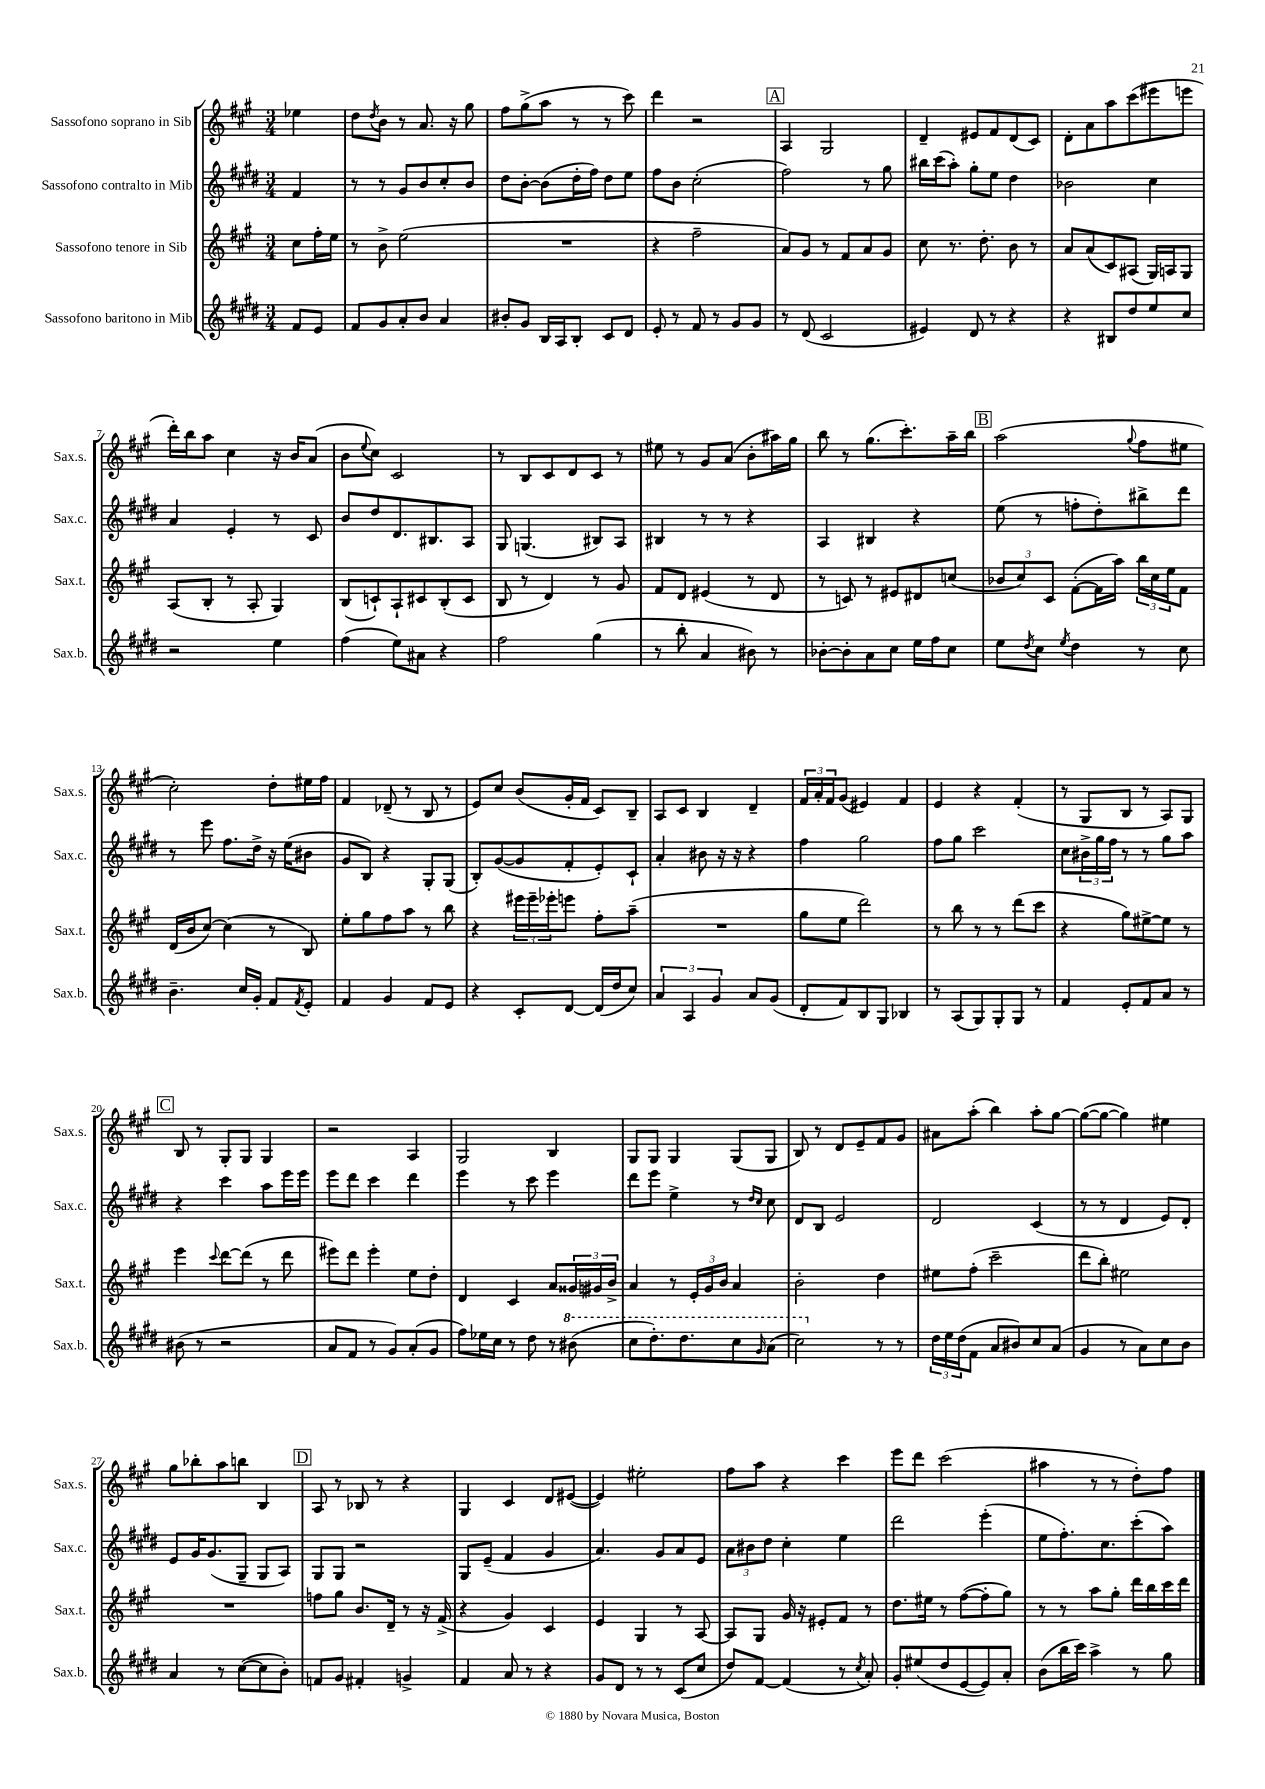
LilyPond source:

<<
\new StaffGroup <<
\new Staff = "s0" \with { instrumentName = "Sassofono soprano in Sib" shortInstrumentName = "Sax.s." } {
    \clef treble \key a \major \numericTimeSignature \time 3/4 \partial 4
    ees''4 |
    d''8 \acciaccatura { d''8 } b'8 r8 a'8. r16 gis''8 |
    fis''8 gis''8->( a''8 r8 r8 cis'''8) |
    d'''4 r2 |
    \mark \markup { \box "A" } a4 gis2 |
    d'4-- eis'8 fis'8 d'8( cis'8) |
    d'8-. a'8 a''8 cis'''8( eis'''8 e'''8 |
    d'''16-.) b''16 a''8 cis''4 r16 b'16 a'8( |
    b'8 \appoggiatura { e''8 } cis''8) cis'2 |
    r8 b8 cis'8 d'8 cis'8 r8 |
    eis''8 r8 gis'8 a'8( b'8-. ais''16) gis''16 |
    b''8 r8 gis''8.( cis'''8.-.) a''16-- b''16 |
    \mark \markup { \box "B" } a''2( \appoggiatura { gis''8 } fis''8 eis''8 |
    cis''2-.) d''8-. eis''16 fis''16 |
    fis'4 des'8--( r8 b8 r8 |
    e'8) cis''8 b'8( gis'16-. fis'16 cis'8) b8-- |
    a8 cis'8 b4 d'4-- |
    \tuplet 3/2 { fis'16 a'16-. fis'16 } gis'8( eis'4) fis'4 |
    e'4 r4 fis'4-.( |
    r8 gis8 b8 r8 a8) gis8 |
    \mark \markup { \box "C" } b8 r8 gis8-. gis8 gis4 |
    r2 a4 |
    gis2 b4 |
    gis8 gis8 gis4 gis8( gis8 |
    b8) r8 d'8 e'8-- fis'8 gis'8 |
    ais'8 a''8-.( b''4) a''8-. gis''8~ |
    gis''8~( gis''8~ gis''4) eis''4 |
    gis''8 bes''8-. a''8 b''8 b4 |
    \mark \markup { \box "D" } a8 r8 bes8 r8 r4 |
    gis4 cis'4 d'8 eis'8~( |
    eis'4) eis''2-. |
    fis''8 a''8 r4 cis'''4 |
    e'''8 d'''8 cis'''2( |
    ais''4 r8 r8 d''8-.) fis''8 \bar "|." |
}
\new Staff = "s1" \with { instrumentName = "Sassofono contralto in Mib" shortInstrumentName = "Sax.c." } {
    \clef treble \key e \major \numericTimeSignature \time 3/4 \partial 4
    fis'4 |
    r8 r8 gis'8 b'8 cis''8-. b'8 |
    dis''8 b'8~-. b'8( dis''16-. fis''16) dis''8 e''8 |
    fis''8 b'8 cis''2-.( |
    \mark \markup { \box "A" } fis''2) r8 gis''8 |
    bis''16 cis'''16( a''8-.) gis''8-. e''8 dis''4 |
    bes'2 cis''4 |
    a'4 e'4-. r8 cis'8 |
    b'8 dis''8 dis'8. bis8. a8 |
    gis8 g4.( bis8) a8 |
    bis4 r8 r8 r4 |
    a4 bis4 r4 |
    \mark \markup { \box "B" } e''8( r8 f''8-. dis''8-.) bis''8-> dis'''8 |
    r8 e'''8 fis''8. dis''16-> r16 e''16( bis'8 |
    gis'8 b8) r4 gis8-. gis8( |
    b8-.) gis'8~( gis'8 fis'8-. e'8-.) cis'8-! |
    a'4-. bis'8 r16 r16 r4 |
    fis''4 gis''2 |
    fis''8 gis''8 cis'''2 |
    cis''8 \tuplet 3/2 { bis'16-> gis''16 fis''16 } r8 r8 gis''8 a''8 |
    \mark \markup { \box "C" } r4 cis'''4 a''8 e'''16 e'''16 |
    e'''8 dis'''8 cis'''4 dis'''4 |
    e'''4 r8 cis'''8 e'''4 |
    dis'''8 e'''8 e''4-> r8 \grace { dis''16 cis''16 } cis''8 |
    dis'8 b8 e'2 |
    dis'2 cis'4( |
    r8 r8 dis'4 e'8) dis'8-. |
    e'8 gis'16 gis'8.( gis8-- gis8 a8) |
    \mark \markup { \box "D" } gis8 gis8 r2 |
    gis8 e'8--( fis'4 gis'4 |
    a'4.) gis'8 a'8 e'8 |
    \tuplet 3/2 { a'8 bis'8 dis''8 } cis''4-. e''4 |
    dis'''2 e'''4-.( |
    e''8 fis''8.-.) cis''8. cis'''8-.( a''8) \bar "|." |
}
\new Staff = "s2" \with { instrumentName = "Sassofono tenore in Sib" shortInstrumentName = "Sax.t." } {
    \clef treble \key a \major \numericTimeSignature \time 3/4 \partial 4
    cis''8 fis''16-. e''16 |
    r8 b'8-> e''2( |
    R2. |
    r4 fis''2-- |
    \mark \markup { \box "A" } a'8) gis'8 r8 fis'8 a'8 gis'8 |
    cis''8 r8. d''8.-. b'8 r8 |
    a'8 a'8( cis'8) ais8( gis16) a16 gis8 |
    a8( b8-. r8 a8-. gis4) |
    b8( c'8-!) a8-! cis'8 b8-.( cis'8 |
    b8 r8 d'4) r8 gis'8 |
    fis'8 d'8 eis'4( r8 d'8 |
    r8 c'8) r8 eis'8 dis'8 c''8( |
    \mark \markup { \box "B" } \tuplet 3/2 { bes'8 cis''8) cis'8 } fis'8~-.( fis'16 a''16) \tuplet 3/2 { b''16 cis''16 e''16 } fis'8 |
    d'16( b'16 cis''8~) cis''4( r8 b8) |
    e''8-. gis''8 fis''8 a''8 r8 b''8 |
    r4 \tuplet 3/2 { eis'''16 eis'''16-- ees'''16-. } e'''8 fis''8-. a''8--( |
    R2. |
    gis''8 e''8 d'''2) |
    r8 b''8 r8 r8 d'''8( cis'''8 |
    r4 gis''8) eis''8~-> eis''8 r8 |
    \mark \markup { \box "C" } e'''4 \appoggiatura { cis'''8 } d'''8~ d'''8( r8 d'''8 |
    eis'''8) d'''8 eis'''4-. e''8 d''8-. |
    d'4 cis'4 a'8 \tuplet 3/2 { gisis'16 gis'16 b'16-> } |
    a'4 r8 \tuplet 3/2 { e'16-. gis'16 b'16 } a'4 |
    b'2-. d''4 |
    eis''8 fis''8-.( cis'''2-- |
    d'''8 b''8-.) eis''2 |
    R2. |
    \mark \markup { \box "D" } f''8 gis''8 b'8. d'16-- r8 r16 fis'16->( |
    r4 gis'4) cis'4 |
    e'4 gis4 r8 a8~ |
    a8 gis8 gis'16 r16 eis'8-. fis'8 r8 |
    d''8. eis''16 r8 fis''8~( fis''8-. gis''8) |
    r8 r8 a''8 gis''8-. d'''16 b''16 cis'''16 d'''16 \bar "|." |
}
\new Staff = "s3" \with { instrumentName = "Sassofono baritono in Mib" shortInstrumentName = "Sax.b." } {
    \clef treble \key e \major \numericTimeSignature \time 3/4 \partial 4
    fis'8 e'8 |
    fis'8 gis'8 a'8-. b'8 a'4 |
    bis'8-. gis'8 b16 a16 b8-. cis'8 dis'8 |
    e'8-. r8 fis'8 r8 gis'8 gis'8 |
    \mark \markup { \box "A" } r8 dis'8( cis'2 |
    eis'4) dis'8 r8 r4 |
    r4 bis8 dis''8 e''8 cis''8 |
    r2 e''4 |
    fis''4( e''8) ais'8 r4 |
    fis''2 gis''4( |
    r8 b''8-. a'4 bis'8) r8 |
    bes'8~-. bes'8-. a'8 cis''8 e''16 fis''16 cis''8 |
    \mark \markup { \box "B" } e''8 \acciaccatura { dis''8 } cis''8 \acciaccatura { e''8 } dis''4 r8 cis''8 |
    b'4.-- cis''16 gis'16-. fis'8 \acciaccatura { fis'8 } e'8-. |
    fis'4 gis'4 fis'8 e'8 |
    r4 cis'8-. dis'8~ dis'16( dis''16 cis''8) |
    \tuplet 3/2 { a'4 a4 gis'4 } a'8 gis'8( |
    dis'8-. fis'8) b8 gis8 bes4 |
    r8 a8( gis8) gis8-. gis8 r8 |
    fis'4 e'8-. fis'8 a'8 r8 |
    \mark \markup { \box "C" } bis'8( r8 r2 |
    a'8 fis'8 r8 gis'8) a'8-.( gis'8 |
    fis''8) ees''16 cis''16 r8 dis''8 r8 \ottava #1 bis''8( |
    cis'''8 dis'''8.-.) dis'''8. cis'''8 \grace { gis''16 } a''8( |
    cis'''2) \ottava #0 r8 r8 |
    \tuplet 3/2 { dis''16 e''16 dis''16( } fis'8 a'8 bis'8) cis''8 a'8( |
    gis'4 r8 a'8) cis''8 b'8 |
    a'4 r8 cis''8~( cis''8 b'8-.) |
    \mark \markup { \box "D" } f'8 gis'8 fis'4-. g'4-> |
    fis'4 a'8 r8 r4 |
    gis'8 dis'8 r8 r8 cis'8( cis''8 |
    dis''8) fis'8~ fis'4( r8 \acciaccatura { cis''8 } a'8-.) |
    gis'8-. eis''8( dis''8 e'8~ e'8) a'8-. |
    b'8( b''16 cis'''16) a''4-> r8 gis''8 \bar "|." |
}
>>
>>
